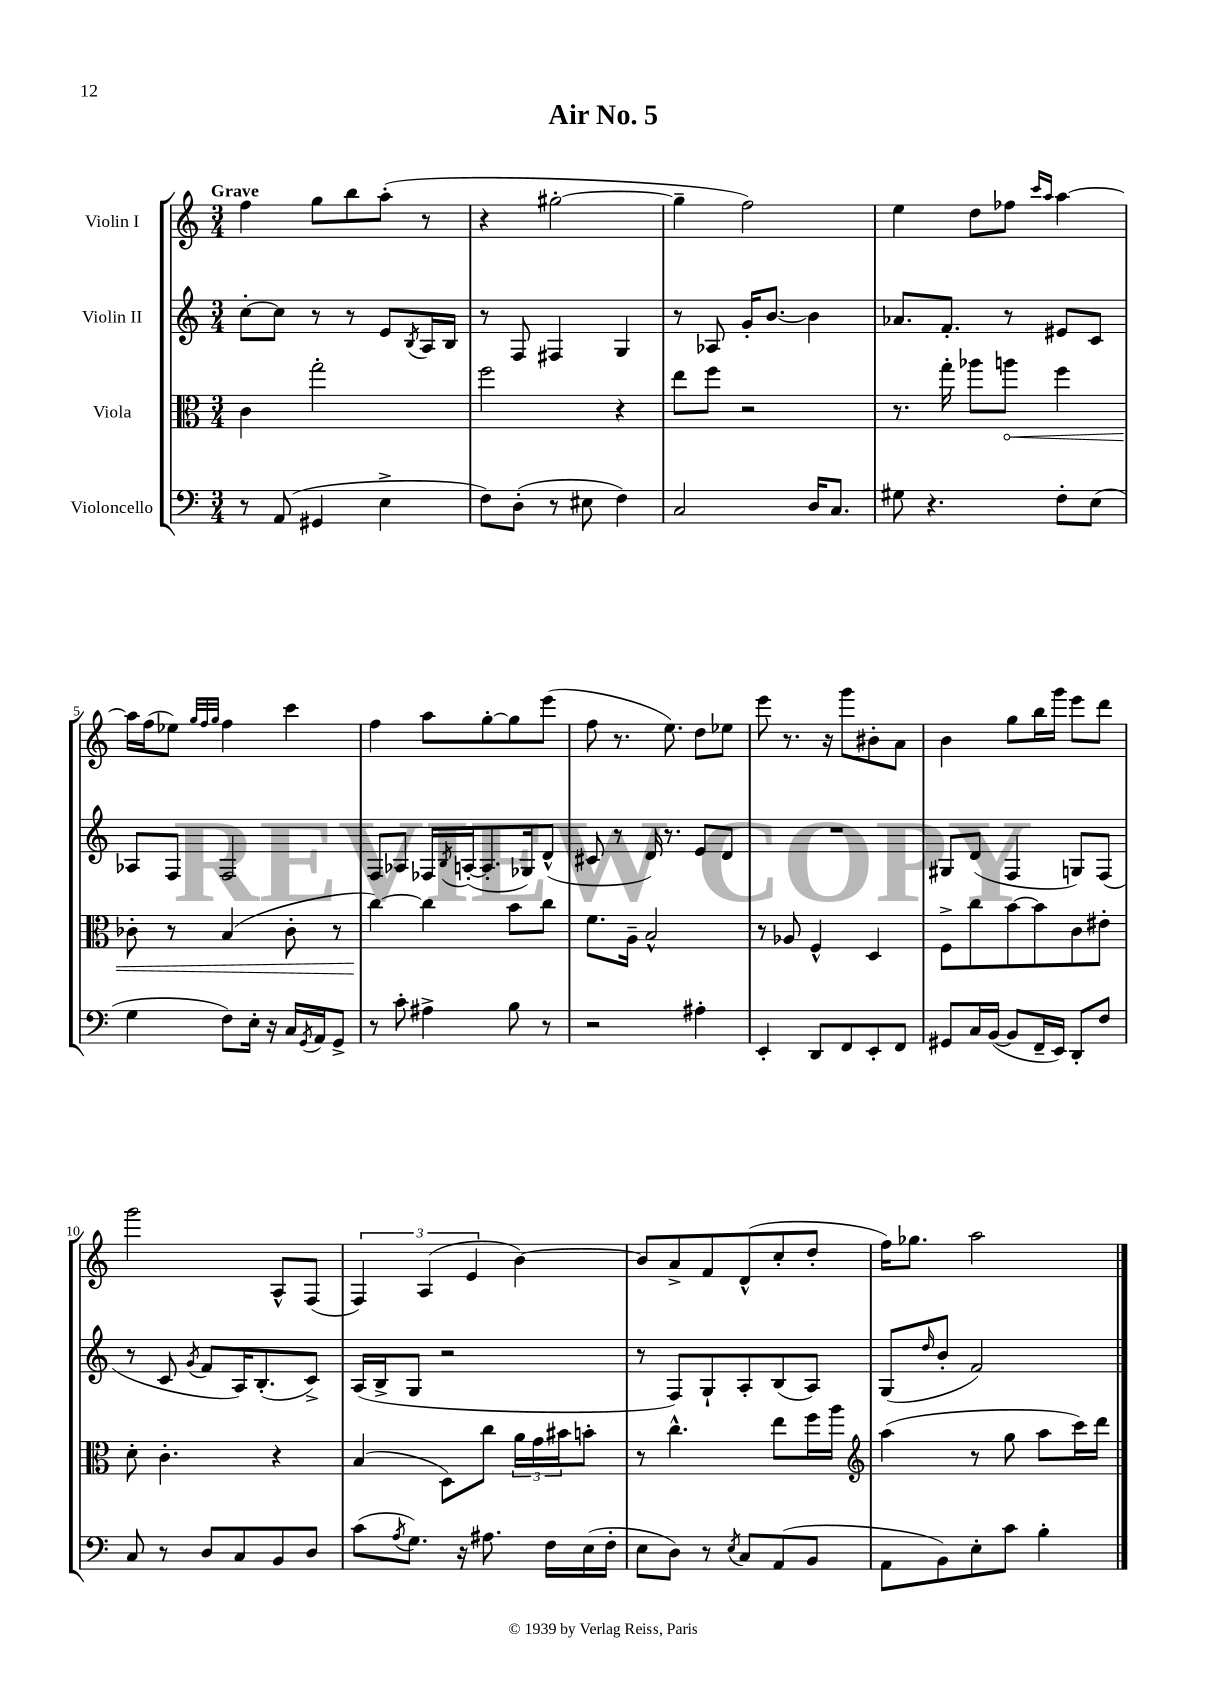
\header { title = "Air No. 5" }
<<
\new StaffGroup <<
\new Staff = "s0" \with { instrumentName = "Violin I" } {
    \clef treble \key c \major \numericTimeSignature \time 3/4 \tempo "Grave"
    f''4 g''8 b''8 a''8-.( r8 |
    r4 gis''2~-. |
    gis''4-- f''2) |
    e''4 d''8 fes''8 \grace { c'''16 a''16 } a''4~ |
    a''16 f''16( ees''8) \grace { g''32 f''32 g''32 } f''4 c'''4 |
    f''4 a''8 g''8~-. g''8 e'''8( |
    f''8 r8. e''8.) d''8 ees''8 |
    e'''8 r8. r16 g'''8 bis'8-. a'8 |
    b'4 g''8 b''16 g'''16 e'''8 d'''8 |
    g'''2 a8-^ f8( |
    \tuplet 3/2 { f4) a4( e'4 } b'4~) |
    b'8 a'8-> f'8 d'8-^( c''8-. d''8-. |
    f''16) ges''8. a''2 \bar "|." |
}
\new Staff = "s1" \with { instrumentName = "Violin II" } {
    \clef treble \key c \major \numericTimeSignature \time 3/4
    c''8~-. c''8 r8 r8 e'8 \acciaccatura { b8 } a16 b16 |
    r8 f8 fis4 g4 |
    r8 aes8 g'16-. b'8.~ b'4 |
    aes'8. f'8.-. r8 eis'8 c'8 |
    aes8 f8 f2 |
    f8 aes8 fes16 \acciaccatura { b8 } a16~-.( a8.-. ges16) d'8-^( |
    cis'8 r8 d'16) r8. e'8 d'8 |
    R2. |
    gis8 d'8( f4 g8) f8( |
    r8 c'8 \acciaccatura { g'8 } f'8 a16) b8.-.( c'8->) |
    a16( b16-> g8 r2 |
    r8 f8) g8-! a8-. b8( a8) |
    g8( \grace { d''16 } b'8-. f'2) \bar "|." |
}
\new Staff = "s2" \with { instrumentName = "Viola" } {
    \clef alto \key c \major \numericTimeSignature \time 3/4
    c'4 g''2-. |
    f''2 r4 |
    e''8 f''8 r2 |
    r8. g''16-. aes''8 \once \override Hairpin.circled-tip = ##t a''8\< f''4 |
    ces'8-. r8 b4( ces'8-. r8 |
    c''4~\!) c''4 b'8 c''8 |
    f'8. a16-- b2-^ |
    r8 aes8 f4-^ d4 |
    f8-> c''8 b'8~ b'8 c'8 eis'8-. |
    d'8-. c'4.-. r4 |
    b4( d8) c''8 \tuplet 3/2 { a'16 g'16 bis'16 } b'8-. |
    r8 c''4.-^ e''8 f''16 a''16 |
    \clef treble a''4( r8 g''8 a''8 c'''16) d'''16 \bar "|." |
}
\new Staff = "s3" \with { instrumentName = "Violoncello" } {
    \clef bass \key c \major \numericTimeSignature \time 3/4
    r8 a,8( gis,4 e4-> |
    f8) d8-.( r8 eis8 f4) |
    c2 d16 c8. |
    gis8 r4. f8-. e8( |
    g4 f8) e16-. r16 c16 \acciaccatura { g,8 } a,16 g,8-> |
    r8 c'8-. ais4-> b8 r8 |
    r2 ais4-. |
    e,4-. d,8 f,8 e,8-. f,8 |
    gis,8 c16 b,16~( b,8 f,16-- e,16) d,8-. f8 |
    c8 r8 d8 c8 b,8 d8 |
    c'8( \acciaccatura { a8 } g8.) r16 ais8. f16 e16( f16-. |
    e8 d8) r8 \acciaccatura { e8 } c8 a,8( b,8 |
    a,8 b,8) e8-. c'8 b4-. \bar "|." |
}
>>
>>
